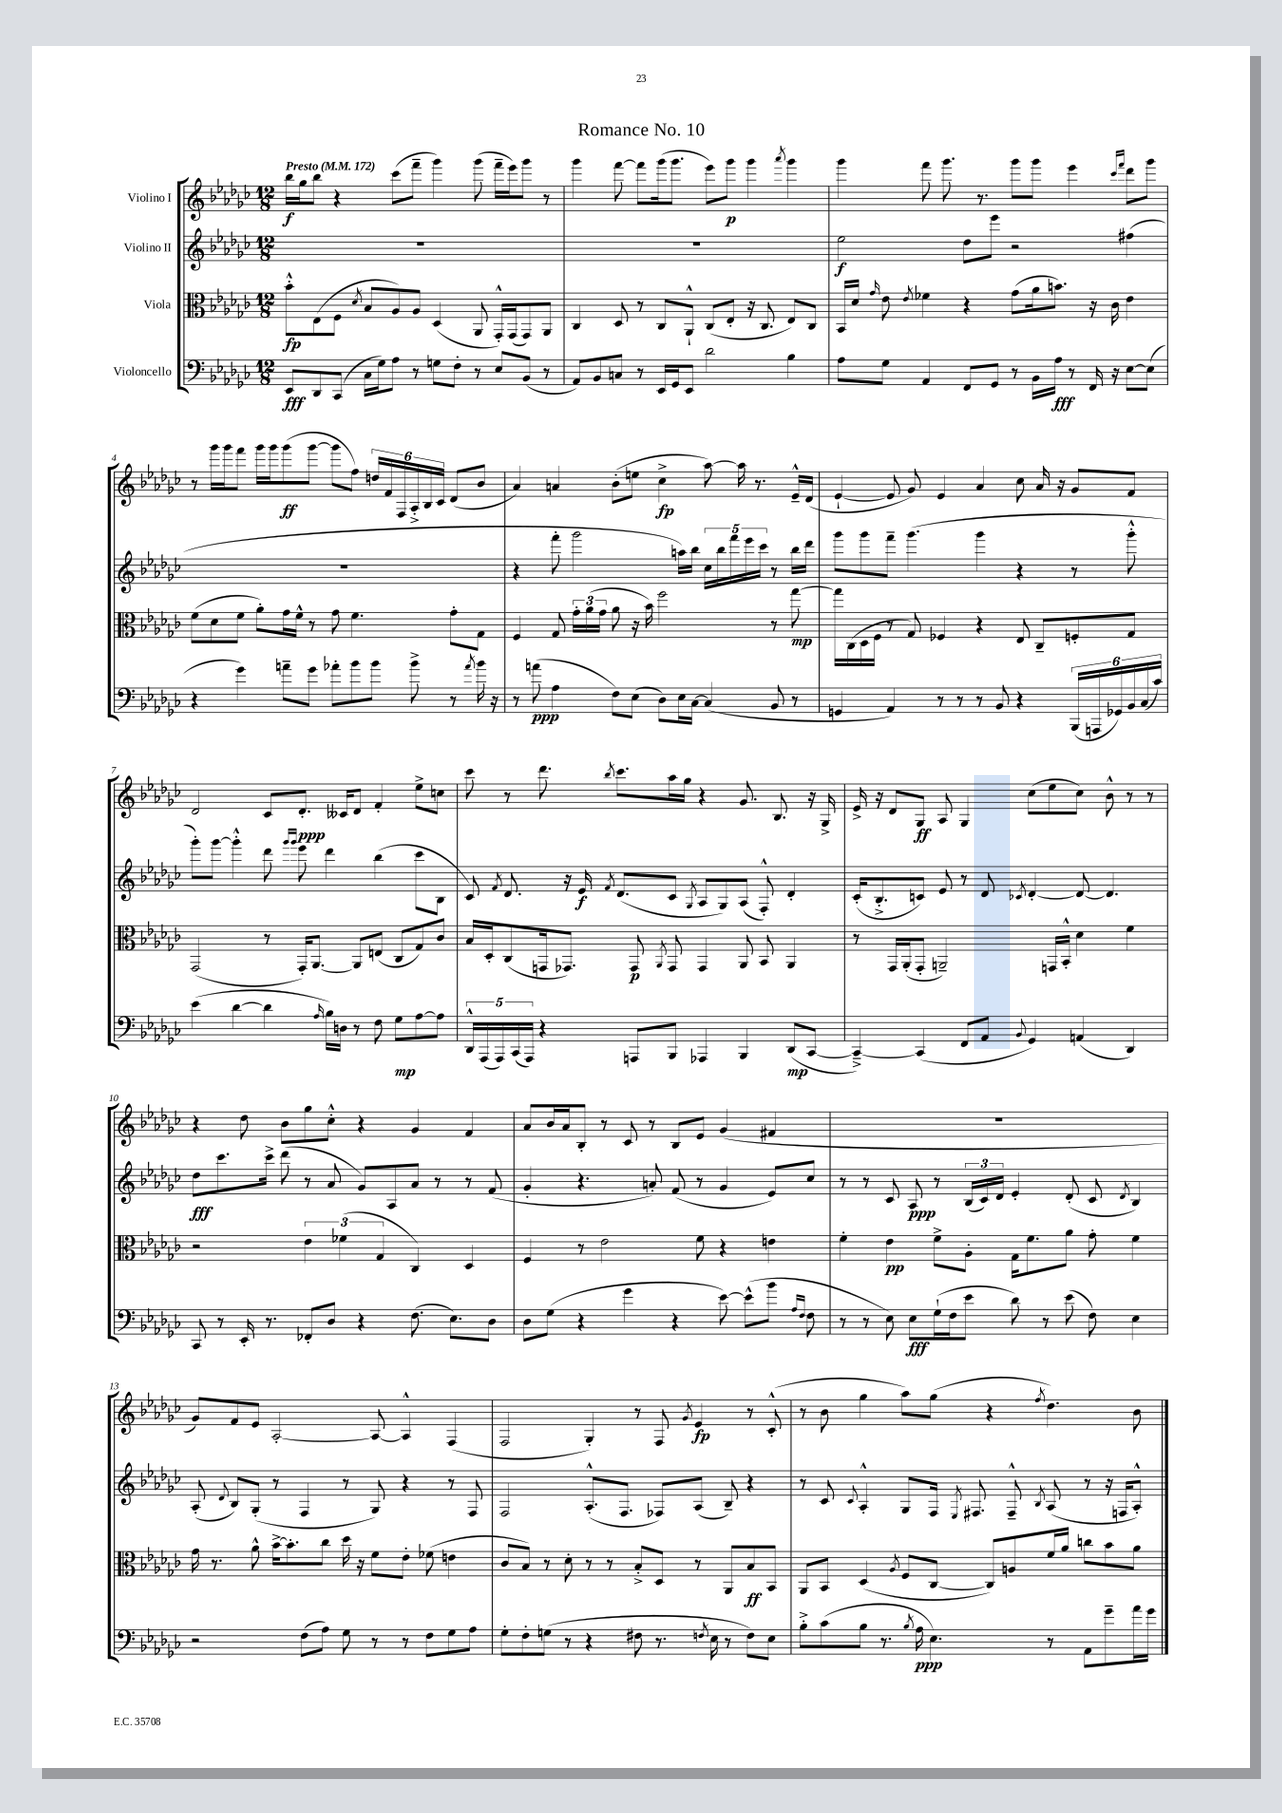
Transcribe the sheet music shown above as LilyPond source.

\header { title = "Romance No. 10" }
<<
\new StaffGroup <<
\new Staff = "s0" \with { instrumentName = "Violino I" } {
    \clef treble \key ges \major \numericTimeSignature \time 12/8 \tempo "Presto" 4 = 172
    \autoBeamOff bes''16[\f ges''16 bes''8] r4 ces'''8[( f'''8]-- ges'''4) ges'''8( f'''16[-- ees'''16) ges'''8] r8 |
    ges'''4 f'''8~ f'''8[ ges'''16( ges'''8.] ees'''8[) ges'''8]\p ges'''4 \acciaccatura { aes'''8 } ges'''4 |
    ges'''4 f'''8 ges'''8. r8. ges'''8[ ges'''8] ees'''4 \grace { ces'''16[ f'''16] } des'''8[ ges'''8] |
    r8 ges'''16[ ges'''16 f'''8] ges'''16[ ges'''16 ges'''8\ff( ges'''8]~ ges'''8[ f''8]) \tuplet 6/4 { d''16[ f'16 f16 aes16-.-> bes16 ces'16] } des'8[( bes'8] |
    aes'4) a'4 bes'8[-.( e''8] ces''4->\fp aes''8~) aes''16 r8. ees'16[---^ des'16]( |
    ees'4~-! ees'8 ges'8) ees'4 aes'4 ces''8 aes'16 r16 ges'8[ f'8] |
    des'2 ces'8[ des'8.]-.\ppp ceses'16[ des'8] f'4-. ees''8[-> c''8] |
    ces'''8 r8 des'''8. \acciaccatura { bes''8 } ces'''8.[ aes''16 ges''16] r4 ges'8. bes8. r16 ges16-> |
    ees'16-> r16 des'8[ ges8]\ff aes8 ges4 ces''8[( ees''8 ces''8]) bes'8-^ r8 r8 |
    r4 des''8 bes'8[ ges''8 ces''8]-.-^ r4 ges'4 f'4 |
    aes'8[ bes'16 aes'16 bes8]-. r8 ces'8 r8 bes8[ ees'8] ges'4( fis'4 |
    R1. |
    ges'8[) f'8 ees'8] aes2~-. aes8~ aes4-^ f4( |
    f2 ges4-.) r8 f8 \acciaccatura { ges'8 } ees'4\fp r8 ces'8-.-^( |
    r8 bes'8 ges''4 aes''8[) ges''8]( r4 \acciaccatura { f''8 } des''4.) bes'8 \bar "|." |
}
\new Staff = "s1" \with { instrumentName = "Violino II" } {
    \clef treble \key ges \major \numericTimeSignature \time 12/8
    \autoBeamOff R1. |
    R1. |
    ees''2\f des''8[ ees'''8] r2 fis''4( |
    R1. |
    r4 f'''8-. ges'''2 a''16[) bes''16] \tuplet 5/4 { ces''16[ bes''16 f'''16 ees'''16 ces'''16] } r8 bes''16[ des'''16] |
    ges'''8[ ges'''8 f'''8]-- ges'''4.( ges'''4 r4 r8 ges'''8-.-^ |
    ges'''8[-.) ges'''8]~ ges'''4-.-^ des'''8 \grace { ges'''16[ ges'''16] } ees'''8 des'''4 bes''4( ces'''8[ bes8] |
    ces'8) \acciaccatura { f'8 } des'8. r16 ees'16\f \acciaccatura { f'8 } des'8.[( ces'8] \acciaccatura { ges8 } aes8[ ges8) aes8]( f8-.-^) des'4-. |
    ces'16[-.( bes8.-.-> c'8]) ees'8 r8 des'8 \acciaccatura { ces'8 } des'4~-. des'8~ des'4. |
    des''8[\fff ces'''8. ces'''16]-> des'''8( r8 aes'8 ges'8[) aes8 aes'8] r8 r8 f'8( |
    ges'4-. r4. a'8-.) f'8( r8 ges'4 ees'8[) ces''8] |
    r8 r8 ces'8 aes8\ppp r8 \tuplet 3/2 { bes16[( ces'16) des'16] } ees'4-. des'8-.( ces'8 \acciaccatura { des'8 } bes4) |
    aes8-.( \appoggiatura { des'8 } bes8[) ges8]-.( r8 f4 r8 ges8) r4 r8 f8 |
    f2 aes8.[-.-^( f8.] fes8[) aes8]( bes8--) r4 |
    r8 ces'8 \appoggiatura { ces'8 } aes4-.-^ ges8[ f16] \acciaccatura { ees8 } fis8. fis8---^ \acciaccatura { bes8 } aes8( r8 r16 f16[ aes8]-.-^) \bar "|." |
}
\new Staff = "s2" \with { instrumentName = "Viola" } {
    \clef alto \key ges \major \numericTimeSignature \time 12/8
    \autoBeamOff bes'8[-.-^\fp ees8( f8] \acciaccatura { des'8 } bes8[ aes8) aes8] des4( aes,8 ges,16[-.-^) ges,16( ges,8) aes,8] |
    ces4 des8 r8 ces8[ aes,8]-!-^ ces8[( ees8]-. r16 ces8. ees8[) ces8] |
    bes,16[ des'16] \grace { ges'16 } ees'8 \acciaccatura { ees'8 } fes'4 r4 ges'8[( aes'16 b'8.]) r16 ces'16 ees'4 |
    f'8[( des'8 f'8] aes'8[-.) ges'16 f'16]-^ r8 ges'8 f'4. ges'8[-. ges8] |
    f4 ges8 \tuplet 3/2 { ges'16[-. aes'16( ges'16] } aes'8 r16 bes'16) f''2 r8 ges''8~\mp |
    ges''16[ ces16( des16 f16] r8 ges8) fes4 r4 ees8 ces8[-- f8-. ges8] |
    ges,2( r8 ges,16[-.) aes,8.]~ aes,8[ e8]( ces8[ ges8) ces'8] |
    bes16[ des16-. ces8( g,16 ges,8.]) ges,8\p \acciaccatura { aes,8 } ges,8 ges,4 aes,8 bes,8 aes,4 |
    r8 ges,16[ aes,16-.( ges,8]-. a,2--) g,16[ bes,16]-.-^ des'4 f'4 |
    r2 \tuplet 3/2 { ees'4 fes'4( ges4 } ces4) des4 |
    f4 r8 ees'2 f'8 r4 e'4 |
    f'4-. ees'4\pp f'8[-> aes8]-. ges16[ f'8. aes'8] ges'8-. f'4 |
    ges'16 r8. aes'8-^ bes'16[~-> bes'8.-. ces''8] des''16 r16 f'8[ ees'8]-. fes'8( e'4 |
    ces'8[ bes8]) r8 des'8-. r8 r8 bes8[-.-> des8] r8 aes,8[ bes8\ff bes,8] |
    aes,8[ bes,8] des4( \acciaccatura { aes8 } f8[ ces8]~ ces8[) a8 f'16 aes'16] c''8[ bes'8 aes'8] \bar "|." |
}
\new Staff = "s3" \with { instrumentName = "Violoncello" } {
    \clef bass \key ges \major \numericTimeSignature \time 12/8
    \autoBeamOff ees,8[\fff des,8 ces,8]( ces16[ ges16) aes8] r8 g8[ f8]-. r8 ees8[ bes,8]( r8 |
    aes,8[) bes,8 c8] r8 ees,16[ ges,16 ees,8] des'2 bes4 |
    aes8[ ges8] aes,4 f,8[ ges,8] r8 bes,16[ aes16]\fff r8 f,16 r16 ees8[~ ees8]( |
    r4 ges'4) a'8[-- ges'8] aes'8[-. bes'8 bes'8] bes'8-> r8 \acciaccatura { aes'8 } bes'16 r16 |
    r8 a'8\ppp( aes4 f8[) ees8]( des8[) ees16 ces16]~ ces4( bes,8 r8 |
    g,4 aes,4) r8 r8 r8 bes,8 r4 \tuplet 6/4 { bes,,16[( a,,16 ges,16) bes,16 ces16( ces'16]) } |
    ees'4( des'4~ des'4 \grace { aes16 } bes16[) d16] r8 f8 ges8[\mp aes8~ aes8] |
    \tuplet 5/4 { des,16[-^ aes,,16( aes,,16) ces,16( aes,,16]) } r4 a,,8[ bes,,8] aes,,4 bes,,4 des,8[\mp( ces,8]~ |
    ces,4~--->) ces,4( f,8[ aes,8] \appoggiatura { bes,8 } ges,4) a,4( des,4) |
    ces,8 r8 ees,16-. r8. fes,8[-. des8] r4 f8.( ees8.[) des8] |
    des8[ ges8]( r4 ges'4 r4 ees'8~) ees'8[-^( bes'8] \grace { aes16[ f16] } f8 |
    r8 r8 ees8) ees8[\fff ges16-!( f16 ees'8] des'8) r8 ees'8( f8) ees4 |
    r2 f8[( aes8]) ges8 r8 r8 f8[ ges8 aes8] |
    ges8[-. f8-. g8]( r8 r4 fis8 r8. \acciaccatura { f8 } ees16 r8 f8[) ees8] |
    bes8[-.-> ces'8( bes8] r8. \acciaccatura { bes8 } aes16\ppp ees4.) r8 aes,8[ ges'8-- aes'16 ges'16] \bar "|." |
}
>>
>>
